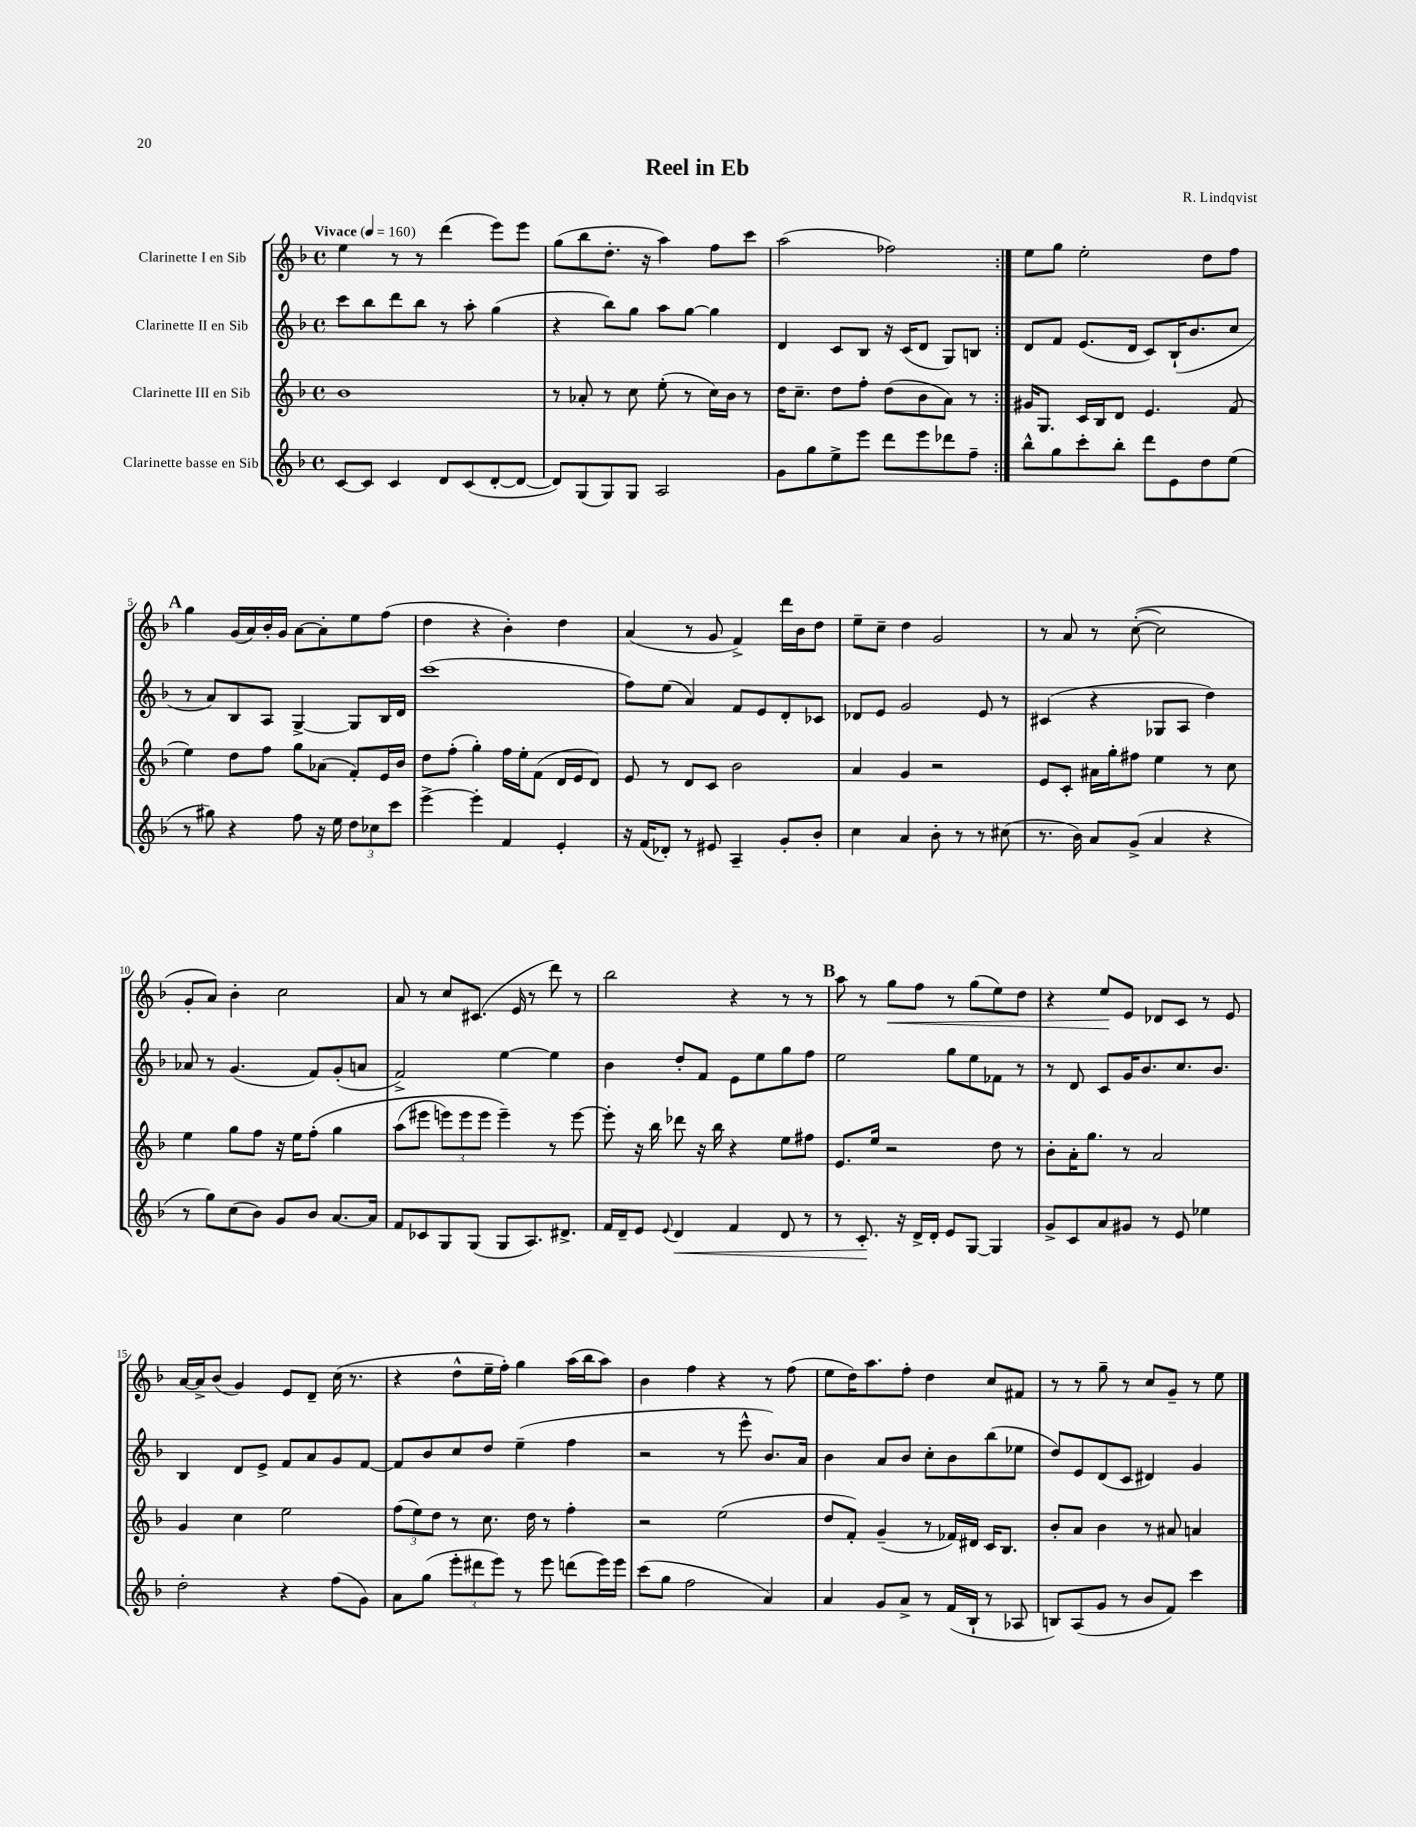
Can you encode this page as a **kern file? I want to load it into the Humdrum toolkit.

**kern	**kern	**kern	**kern
*staff4	*staff3	*staff2	*staff1
*clefG2	*clefG2	*clefG2	*clefG2
*k[b-]	*k[b-]	*k[b-]	*k[b-]
*M4/4	*M4/4	*M4/4	*M4/4
*met(c)	*met(c)	*met(c)	*met(c)
*MM160	*MM160	*MM160	*MM160
[8c	1b-	8ccc	4ee
8c]	.	8bb-	.
4c	.	8ddd	8r
.	.	8bb-	8r
8d	.	8r	(4ddd
(8c	.	8aa'	.
[8d'	.	(4gg	8eee)
8d_	.	.	8eee
=	=	=	=
8d])	8r	4r	(8gg
(8G	8a-'	.	8bb-
8G)	8r	8bb-)	8.dd'
8G	8cc	8gg	.
.	.	.	16r
2A	(8ee'	8aa	4aa)
.	8r	[8gg	.
.	16cc)	4gg]	8ff
.	16b-	.	.
.	8r	.	8ccc
=	=	=	=
8g	16dd	4d	(2aa
.	8.cc~	.	.
8gg	.	.	.
8ee^	8dd	8c	.
8eee	8ff'	8B-	.
8ddd	(8dd	16r	2ff-)
.	.	(16c	.
8eee	8b-	8d	.
8ddd-	8a)	8G)	.
8ff~	8r	8B	.
=:|!	=:|!	=:|!	=:|!
8bb-^^	16g#	8d	8ee
.	8.G	.	.
8gg	.	8f	8gg
8ccc'	16c	(8.e	2ee'
.	16B-	.	.
8bb-'	8d	.	.
.	.	16d	.
8ddd	4.e	8c)	.
8e	.	(16B-`	.
.	.	8.b-	.
8dd	.	.	8dd
(8ee	(8f	8cc	8ff
=	=	=	=
8r	4ee)	8r	4gg
8gg#)	.	8a)	.
4r	8dd	8B-	(16g
.	.	.	16a)
.	8ff	8A	16b-'
.	.	.	16g
8ff	8gg	[4G^	[8a
16r	(8a-	.	8a']
16ee	.	.	.
12dd	8f')	8G]	8ee
12cc-	.	.	.
.	16e	16B-	(8ff
12ccc	.	.	.
.	16b-	16d	.
=	=	=	=
[4eee^	8dd	(1ccc	4dd
.	(8ff'	.	.
4eee']	4gg')	.	4r
4f	16ff	.	4b-')
.	16ee'	.	.
.	(8f	.	.
4e'	16d	.	4dd
.	16e	.	.
.	8d)	.	.
=	=	=	=
16r	8e	8ff)	(4a
(16f	.	.	.
8d-')	8r	(8ee	.
8r	8d	4a)	8r
8e#	8c	.	8g
4A~	2b-	8f	4f^)
.	.	8e	.
8g'	.	8d'	16ddd
.	.	.	16b-
8b-'	.	8c-	8dd
=	=	=	=
4cc	4a	8d-	8ee~
.	.	8e	8cc~
4a	4g	2g	4dd
8b-'	2r	.	2g
8r	.	.	.
8r	.	8e	.
(8cc#	.	8r	.
=	=	=	=
8.r	8e	(4c#	8r
.	8c'	.	8a
16b-)	.	.	.
8a	16a#	4r	8r
.	16gg'	.	.
(8g^	8ff#	.	&(([8cc'
4a	4ee	8G-	2cc])
.	.	8A	.
4r	8r	4dd)	.
.	8cc	.	.
=	=	=	=
8r	4ee	8a-	8g'
8gg)	.	8r	8a&)
(8cc	8gg	(4.g	4b-'
8b-)	8ff	.	.
8g	16r	.	2cc
.	16ee	.	.
8b-	&(8ff'	8f)	.
[8.a	4gg	(8g'	.
.	.	8a	.
16a]	.	.	.
=	=	=	=
8f	(8aa	2f^)	8a
8c-	8eee#	.	8r
8G	12eee)	.	8cc
.	12eee	.	.
(8G	.	.	(8.c#
.	12eee	.	.
8G	4eee~&)	[4ee	.
.	.	.	16e
8.A)	.	.	8r
.	8r	4ee]	8ddd)
8.d#^	.	.	.
.	[8eee	.	8r
=	=	=	=
16f	8eee']	4b-	2bb-
16d~	.	.	.
8e	16r	.	.
.	16bb-	.	.
8qqe	.	.	.
4d	8ddd-	8dd'	.
.	16r	8f	.
.	16bb-	.	.
4f	4r	8e	4r
.	.	8ee	.
8d	8ee	8gg	8r
8r	8ff#	8ff	8r
=	=	=	=
8r	8.e	2ee	8aa
8.c'	.	.	8r
.	16ee	.	.
.	2r	.	8gg
16r	.	.	.
16d^	.	.	8ff
16d'	.	.	.
8e	.	8gg	8r
[8G	.	8ee	(8gg
4G]	8dd	8f-	8ee)
.	8r	8r	8dd
=	=	=	=
8g^	8b-'	8r	4r
8c	16a'	8d	.
.	8.gg	.	.
8a	.	8c	8ee
8g#	8r	16g	8e
.	.	8.b-	.
8r	2a	.	8d-
8e	.	8.cc	8c
4ee-	.	.	8r
.	.	8.b-	.
.	.	.	8e
=	=	=	=
2dd'	4g	4B-	[16a
.	.	.	16a^]
.	.	.	(8b-
.	4cc	8d	4g)
.	.	8e^	.
4r	2ee	8f	8e
.	.	8a	8d~
(8ff	.	8g	(16cc
.	.	.	8.r
8g)	.	[8f	.
=	=	=	=
8a	(12ff	8f]	4r
.	12ee)	.	.
(8gg	.	8b-	.
.	12dd	.	.
12eee'	8r	8cc	8dd^^
12ddd#	.	.	.
.	8.cc	8dd	16ee~
12eee)	.	.	.
.	.	.	16ff')
8r	.	(4ee~	4gg
.	16dd	.	.
8eee	8r	.	.
(8ddd	4ff'	4ff	(16aa
.	.	.	16bb-
16eee)	.	.	8aa)
16eee	.	.	.
=	=	=	=
(8ccc	2r	2r	4b-
8gg	.	.	.
2ff	.	.	4ff
.	(2ee	8r	4r
.	.	8eee^^	.
4a)	.	8.b-)	8r
.	.	.	(8ff
.	.	16a	.
=	=	=	=
4a	8dd	4b-	8ee
.	8f')	.	16dd)
.	.	.	8.aa
8g	(4g~	8a	.
8a^	.	8b-	8ff'
8r	8r	8cc'	4dd
(16f	16f-)	8b-	.
16B-`	16d#	.	.
8r	16c	(8bb-	8cc
.	8.B-	.	.
8A-	.	8ee-	8f#
=	=	=	=
8B)	8b-'	8dd)	8r
(8A	8a	8e	8r
8g	4b-	(8d	8gg~
8r	.	8c	8r
8b-	8r	4d#)	8cc
8f)	8a#	.	8g~
4ccc	4a	4g	8r
.	.	.	8ee
==	==	==	==
*-	*-	*-	*-
